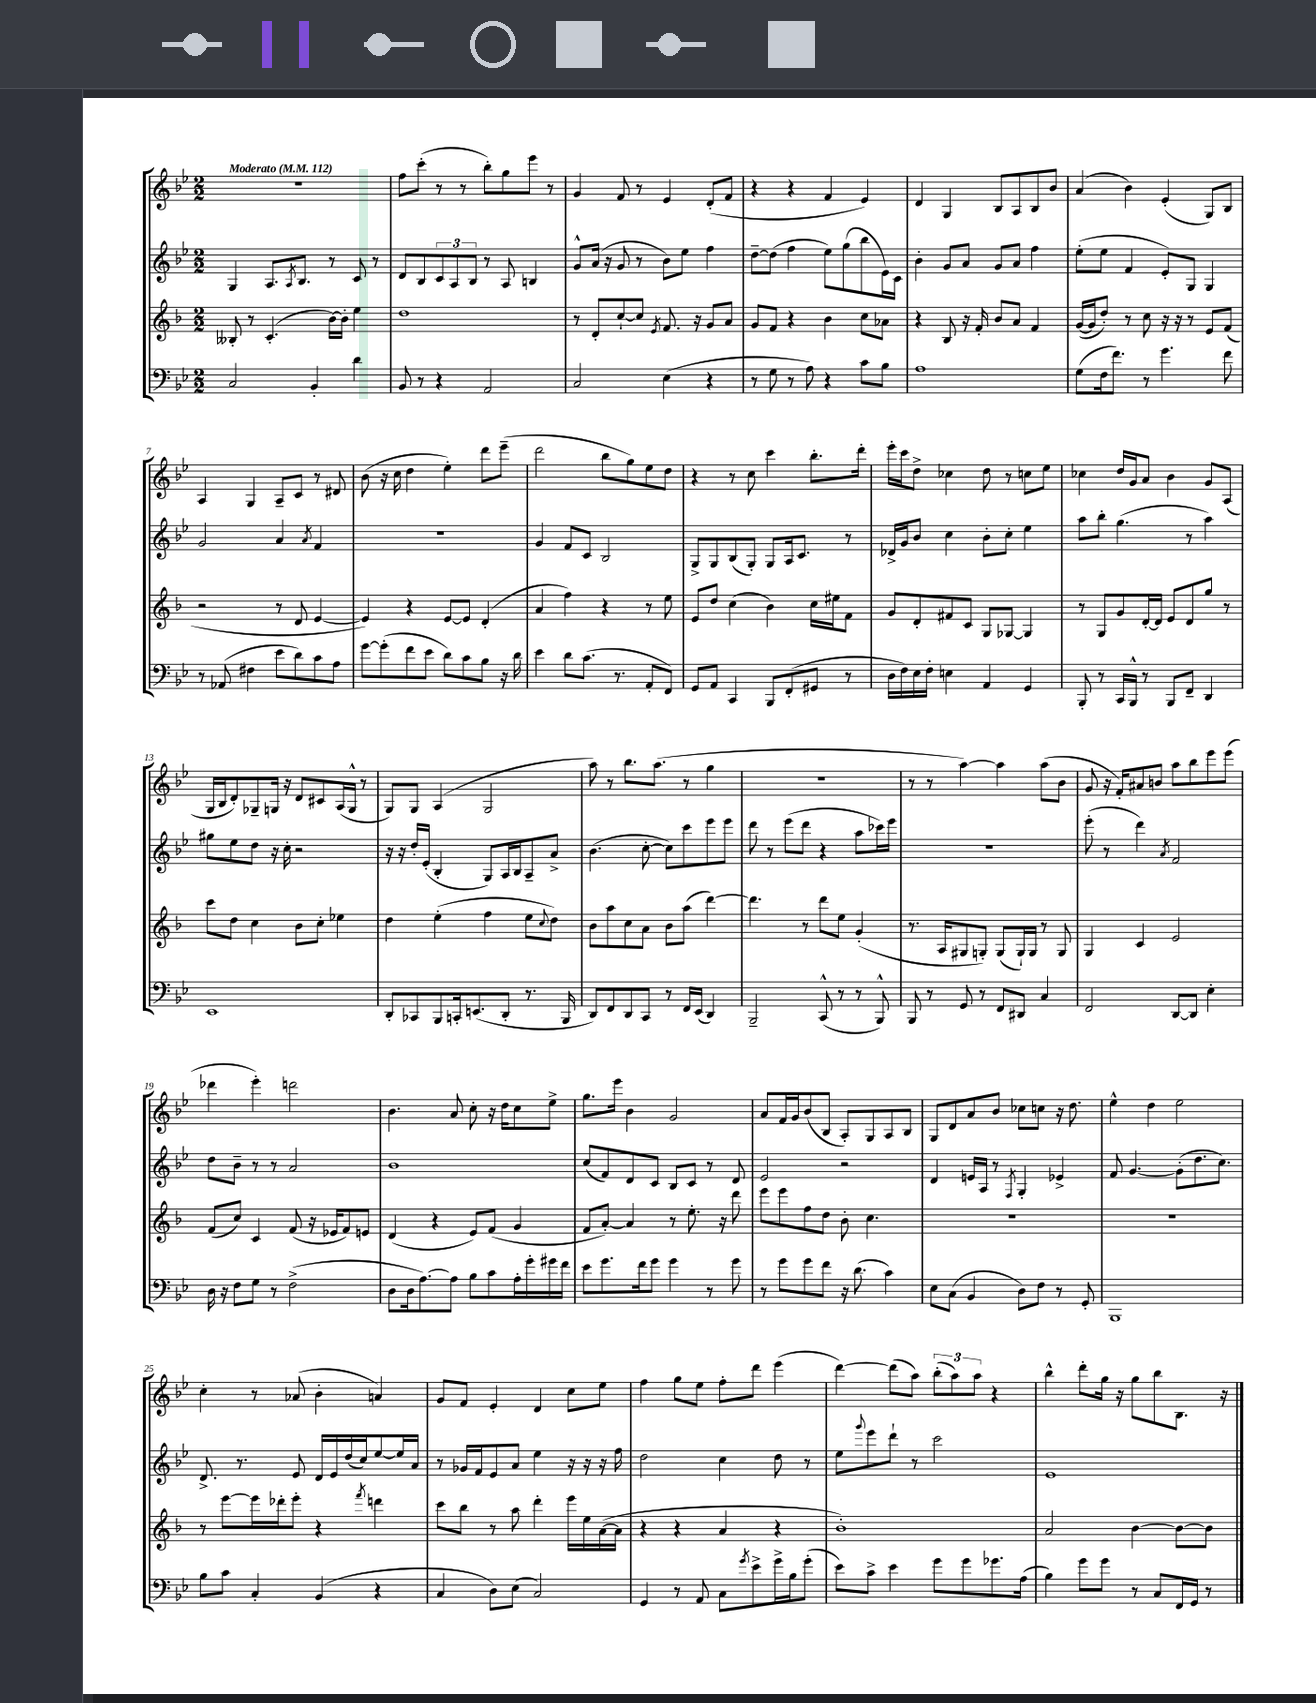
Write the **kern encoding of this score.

**kern	**kern	**kern	**kern
*staff4	*staff3	*staff2	*staff1
*clefF4	*clefG2	*clefG2	*clefG2
*k[b-e-]	*k[b-]	*k[b-e-]	*k[b-e-]
*M2/2	*M2/2	*M2/2	*M2/2
*MM112	*MM112	*MM112	*MM112
2C	8B--'	4G	1r
.	8r	.	.
.	(4.c'	8.A	.
.	.	8qA	.
.	.	8.B-	.
4BB-'	.	.	.
.	[16b-)	8r	.
.	16b-']	.	.
4d	4ee	8c	.
.	.	8r	.
=	=	=	=
8BB-	1dd	8d	8ff
8r	.	8B-	(8ccc'
4r	.	12c	8r
.	.	12A	.
.	.	.	8r
.	.	12B-	.
2AA	.	8r	8bb-')
.	.	8A	8gg
.	.	4B	8eee-
.	.	.	8r
=	=	=	=
2C	8r	8g^^	4g
.	8d'	(16a	.
.	.	16r	.
.	[8cc`	8g	8f
.	8cc]	8r	8r
.	8qe	.	.
(4E-	8.f	8b-)	4e-
.	.	8ee-	.
.	16r	.	.
4r	8g	4ff	(8d'
.	8a	.	8f
=	=	=	=
8r	8g	[8dd~	4r
8G	8f	(8dd]	.
8r	4r	4ff	4r
8A)	.	.	.
4r	4b-	8ee-)	4f
.	.	(8gg	.
8c	8cc	8bb-	4e-)
8B-	8a-	16e-)	.
.	.	16c	.
=	=	=	=
1A	4r	4b-'	4d
.	8B-	8g	4G
.	16r	8a	.
.	16f'	.	.
.	8b-	8g	8B-
.	8a	8a	8A
.	4f	4ff	8B-
.	.	.	8b-
=	=	=	=
(8G	([16g	(8ee-'	(4a
.	16g]	.	.
16F	8dd')	8ee-	.
8.f)	.	.	.
.	8r	4f	4b-)
8r	8cc	.	.
4.g	16r	8e-')	(4e-'
.	16r	.	.
.	8r	8G	.
.	8e	4G	8G)
8f	(8f	.	8B-
=	=	=	=
8r	2r	2g	4A
(8AA-	.	.	.
4F#	.	.	4G
8e-	8r	4a	8A~
8d)	8d	.	8c
.	.	8qa	.
8c	[4e	4f	8r
8A	.	.	8d#
=	=	=	=
[8g	4e])	1r	(8b-
(8g']	.	.	16r
.	.	.	16cc
8f	4r	.	4dd
8e-	.	.	.
8d)	[8e	.	4ee-')
8c	8e]	.	.
8B-	(4d'	.	8ddd
16r	.	.	(8eee-~
16d	.	.	.
=	=	=	=
4e-	4a	4g	2ddd
8d	4ff)	8f	.
(8.c	.	8c	.
.	4r	2B-	8bb-
8.r	.	.	.
.	.	.	8gg)
8AA'	8r	.	8ee-
8FF)	8ee	.	8dd
=	=	=	=
8GG	8e	8G^	4r
8AA	8dd	8G	.
4CC	(4cc	(8B-	8r
.	.	8G')	8cc
8BBB-	4b-)	8G	4ccc
(8FF'	.	16A	.
.	.	8.c	.
8GG#	16cc	.	8.bb-'
.	16ee#	.	.
8r	8f	8r	.
.	.	.	16ddd'
=	=	=	=
16D	8g	16d-^	16eee-'
16F)	.	16g	16ccc
16E-	8d'	8b-	8dd^
16F'	.	.	.
4E	8f#	4cc	4cc-
.	8c	.	.
4AA	8G	8b-'	8dd
.	[8G-	8cc'	8r
4GG	4G-]	4ee-	8cc
.	.	.	8ee-
=	=	=	=
8BBB-'	8r	8aa	4cc-
8r	8G	8bb-'	.
16CC	8g	(4.gg	16dd
16BBB-^^	.	.	16g
8r	[16d'	.	8a
.	16d]	.	.
8BBB-	8e	.	4b-
8FF~	8d	8r	.
4DD	8gg	4aa)	8g
.	8r	.	(8A
=	=	=	=
1EE-	8ccc	8gg#	16G
.	.	.	16B-
.	8dd	8ee-	8d')
.	4cc	8dd	8G-~
.	.	16r	16G
.	.	16cc'	16r
.	8b-	2r	8d
.	8cc'	.	8c#
.	4ee-	.	(16A
.	.	.	16G^^
.	.	.	8r
=	=	=	=
8DD'	4dd	16r	8G)
.	.	16r	.
8CC-	.	16dd'	8G
.	.	(16e-'	.
8BBB-	(4ee'	4B-'	(4A
16CC'	.	.	.
(8.EE	.	.	.
.	4ff	8G)	2G
8DD'	.	16A	.
.	.	16B-	.
8.r	8ee	8A~	.
.	8qqcc	.	.
.	8dd)	8a^	.
16BBB-	.	.	.
=	=	=	=
8DD)	8b-	(4.b-	8aa)
8FF	8aa	.	8r
8DD	8cc	.	8.bb-
8CC	8a	[8cc'	.
.	.	.	(8.aa
8r	8b-	8cc])	.
16FF	(8aa	8ccc	8r
(16EE-	.	.	.
4DD)	[4ddd)	8eee-	4gg
.	.	8eee-	.
=	=	=	=
2BBB-~	4.ddd]	8ddd	1r
.	.	8r	.
.	.	(8eee-	.
.	8r	8ddd	.
(8CC^^	8ddd	4r	.
8r	8ee	.	.
8r	(4g'	8aa	.
8BBB-^^)	.	16ccc-)	.
.	.	16eee-	.
=	=	=	=
8BBB-	8.r	1r	8r
8r	.	.	8r
.	16A	.	.
8GG	8G#	.	[4aa)
8r	8G')	.	.
8FF	(8G	.	4aa]
8DD#	16G`)	.	.
.	16G	.	.
4C	8r	.	(8aa
.	8G	.	8b-
=	=	=	=
2FF	4G	(8eee-'	8g
.	.	8r	16r
.	.	.	16f')
.	4c	4ddd)	8a#
.	.	.	8b
.	.	8qa	.
[8DD	2e	2f	8aa
8DD]	.	.	8bb-
4E-'	.	.	8eee-
.	.	.	(8eee-
=	=	=	=
16D	(8f	8dd	4ddd-
16r	.	.	.
8F	8cc)	8b-~	.
8G	4c	8r	4eee-')
8r	.	8r	.
(2F^	(8f	2a	2ddd
.	16r	.	.
.	16e-	.	.
.	8f)	.	.
.	8e	.	.
=	=	=	=
8D	(4d	1b-	4.b-
16D	.	.	.
[8.A)	.	.	.
.	4r	.	.
8A]	.	.	8a
8B-	8e)	.	8cc'
8c	(8f	.	16r
.	.	.	16dd
16A'	4g	.	8cc
16g'	.	.	.
16g#	.	.	8ee-^
16f	.	.	.
=	=	=	=
8e-	8f	(8cc	8.gg
8.g	[8a')	8f)	.
.	.	.	16eee-
.	4a]	8d	4b-
16f	.	.	.
8g	.	8c	.
4g	8r	8B-	2g
.	8.ee'	8c	.
8r	.	8r	.
.	16r	.	.
8g	8ddd	8d	.
=	=	=	=
8r	8eee	2e-	8a
8g	8eee	.	16f
.	.	.	16g
8g	8ff	.	(8b-
8f	8dd	.	8B-
16r	8b-'	2r	8A')
(8.d	.	.	.
.	4.cc	.	8G
4c)	.	.	8A
.	.	.	8B-
=	=	=	=
8E-	1r	4d	8G
(8C	.	.	8d
4BB-	.	16e	8a
.	.	16A	.
.	.	8r	8b-
.	.	8qF	.
8D)	.	4G'	8cc-
8F	.	.	8cc
8r	.	4e-^	16r
.	.	.	8.dd
8GG'	.	.	.
=	=	=	=
1BBB-	1r	8f	4ee-^^
.	.	[4.g	.
.	.	.	4dd
.	.	(8g']	2ee-
.	.	8.dd	.
.	.	8.cc)	.
=	=	=	=
8B-	8r	8.d^	4cc'
8c	[8eee	.	.
.	.	8.r	.
4C'	16eee]	.	8r
.	16ddd-'	.	.
.	8eee'	8e-	(8a-
(4BB-	4r	16d	4b-'
.	.	16e-	.
.	.	(16dd	.
.	.	16cc)	.
.	8qfff	.	.
4r	4ddd	[8ee-	4a)
.	.	16ee-]	.
.	.	16a	.
=	=	=	=
4C	8ccc	8r	8g
.	8bb-	16g-	8f
.	.	16f	.
8D)	8r	8e-	4e-'
(8E-	8aa	8a	.
2C)	4ddd'	4ee-	4d
.	16eee	16r	8cc
.	16ee	16r	.
.	([16a	16r	8ee-
.	16a]	16ff	.
=	=	=	=
4GG	4r	2dd	4ff
8r	4r	.	8gg
8AA	.	.	8ee-
8C	4a	4cc	8ff'
8qg	.	.	.
8e-^	.	.	8ddd
16g^	4r	8dd	(4eee-
16B-	.	.	.
(8g'	.	8r	.
=	=	=	=
8e-)	1b-')	8ee-	[4ddd)
.	.	8qqggg	.
8c^	.	8eee-	.
4e-	.	8ddd`	(8ddd]
.	.	8r	8aa)
8g	.	2ccc	(12bb-'
.	.	.	12aa)
8g	.	.	.
.	.	.	12aa
8.g-	.	.	4r
(16A	.	.	.
=	=	=	=
4B-)	2a	1e-	4bb-^^
8g	.	.	8ddd'
8g	.	.	16gg
.	.	.	16r
8r	[4b-	.	8gg
8C	.	.	8bb-
16FF	8b-_	.	8.B-
16GG	.	.	.
8r	8b-]	.	.
.	.	.	16r
==	==	==	==
*-	*-	*-	*-
